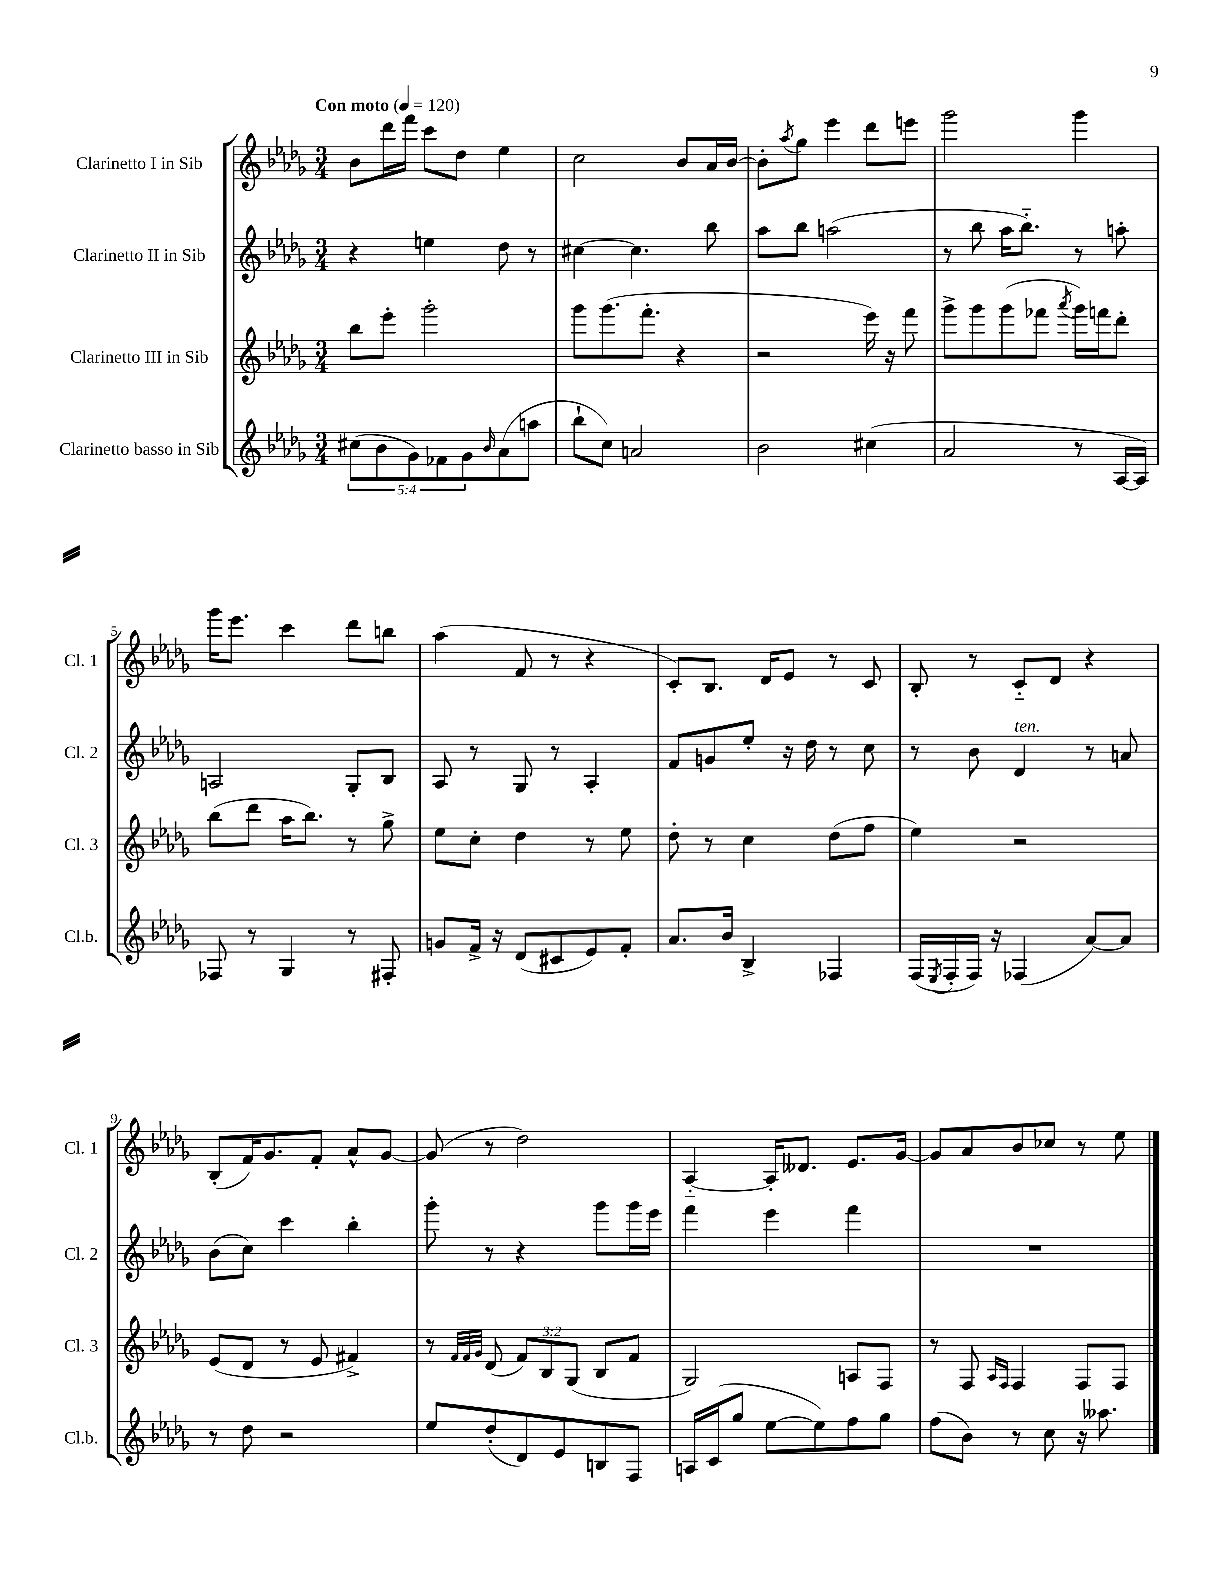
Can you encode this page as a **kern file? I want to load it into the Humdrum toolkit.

**kern	**kern	**kern	**kern
*staff4	*staff3	*staff2	*staff1
*clefG2	*clefG2	*clefG2	*clefG2
*k[b-e-a-d-g-]	*k[b-e-a-d-g-]	*k[b-e-a-d-g-]	*k[b-e-a-d-g-]
*M3/4	*M3/4	*M3/4	*M3/4
*MM120	*MM120	*MM120	*MM120
(10cc#	8bb-	4r	8b-
10b-	.	.	.
.	8eee-'	.	16ddd-
.	.	.	16fff
10g-)	.	.	.
.	2ggg-'	4ee	8ccc
10f-	.	.	.
.	.	.	8dd-
10g-	.	.	.
16qqb-	.	.	.
(8a-	.	8dd-	4ee-
8aa	.	8r	.
=	=	=	=
8bb-`	8ggg-	[4cc#	2cc
8cc)	(8.ggg-	.	.
2a	.	4.cc#]	.
.	8.fff'	.	.
.	4r	.	8b-
.	.	8bb-	16a-
.	.	.	[16b-
=	=	=	=
2b-	2r	8aa-	8b-']
.	.	.	8qaa-
.	.	8bb-	8gg-
.	.	(2aa	4eee-
(4cc#	16eee-)	.	8ddd-
.	16r	.	.
.	8fff	.	8eee
=	=	=	=
2a-	8ggg-^	8r	2ggg-
.	8ggg-	8bb-	.
.	(8ggg-	16aa-	.
.	.	8.bb-'~)	.
.	8fff-	.	.
.	8qaaa-	.	.
8r	16ggg-)	8r	4ggg-
.	16fff	.	.
[16A-	8ddd-'	8aa'	.
16A-])	.	.	.
=	=	=	=
8F-	(8bb-	2A	16ggg-
.	.	.	8.eee-
8r	8ddd-	.	.
4G-	16aa-	.	4ccc
.	8.bb-)	.	.
8r	8r	8G-'	8ddd-
8F#'	8gg-^	8B-	8bb
=	=	=	=
8g	8ee-	8A-	(4aa-
16f^	8cc'	8r	.
16r	.	.	.
(8d-	4dd-	8G-	8f
8c#	.	8r	8r
8e-)	8r	4A-'	4r
8f'	8ee-	.	.
=	=	=	=
8.a-	8dd-'	8f	8c')
.	8r	8g	8.B-
16b-	.	.	.
4B-^	4cc	8ee-'	.
.	.	.	16d-
.	.	16r	8e-
.	.	16dd-	.
4F-	(8dd-	8r	8r
.	8ff	8cc	8c
=	=	=	=
(16F	4ee-)	8r	8B-'
8qE-	.	.	.
16F'	.	.	.
16F)	.	8b-	8r
16r	.	.	.
(4F-	2r	4d-	8c'~
.	.	.	8d-
[8a-)	.	8r	4r
8a-]	.	8a	.
=	=	=	=
8r	(8e-	(8b-	(8B-'
8dd-	8d-	8cc)	16f)
.	.	.	8.g-
2r	8r	4ccc	.
.	8e-	.	8f'
.	4f#^)	4bb-'	8a-^^
.	.	.	[8g-
=	=	=	=
8ee-	8r	8ggg-'	(8g-]
.	32qqf	.	.
.	32qqf	.	.
.	32qqg-	.	.
(8dd-'	(8d-	8r	8r
8d-)	12f)	4r	2dd-)
.	12B-	.	.
8e-	.	.	.
.	(12G-	.	.
8B	8B-	8ggg-	.
8F	8f	16ggg-	.
.	.	16eee-	.
=	=	=	=
16A	2G-)	4fff	[4A-'~
(16c	.	.	.
8gg-	.	.	.
[8ee-	.	4eee-	16A-']
.	.	.	8.d--
8ee-])	.	.	.
8ff	8A	4fff	8.e-
8gg-	8F	.	.
.	.	.	[16g-
=	=	=	=
(8ff	8r	2.r	8g-]
8b-)	8F	.	8a-
.	16qqA-	.	.
.	16qqF	.	.
8r	4F	.	8b-
8cc	.	.	8cc-
16r	8F	.	8r
8.aa--	.	.	.
.	8F	.	8ee-
==	==	==	==
*-	*-	*-	*-
